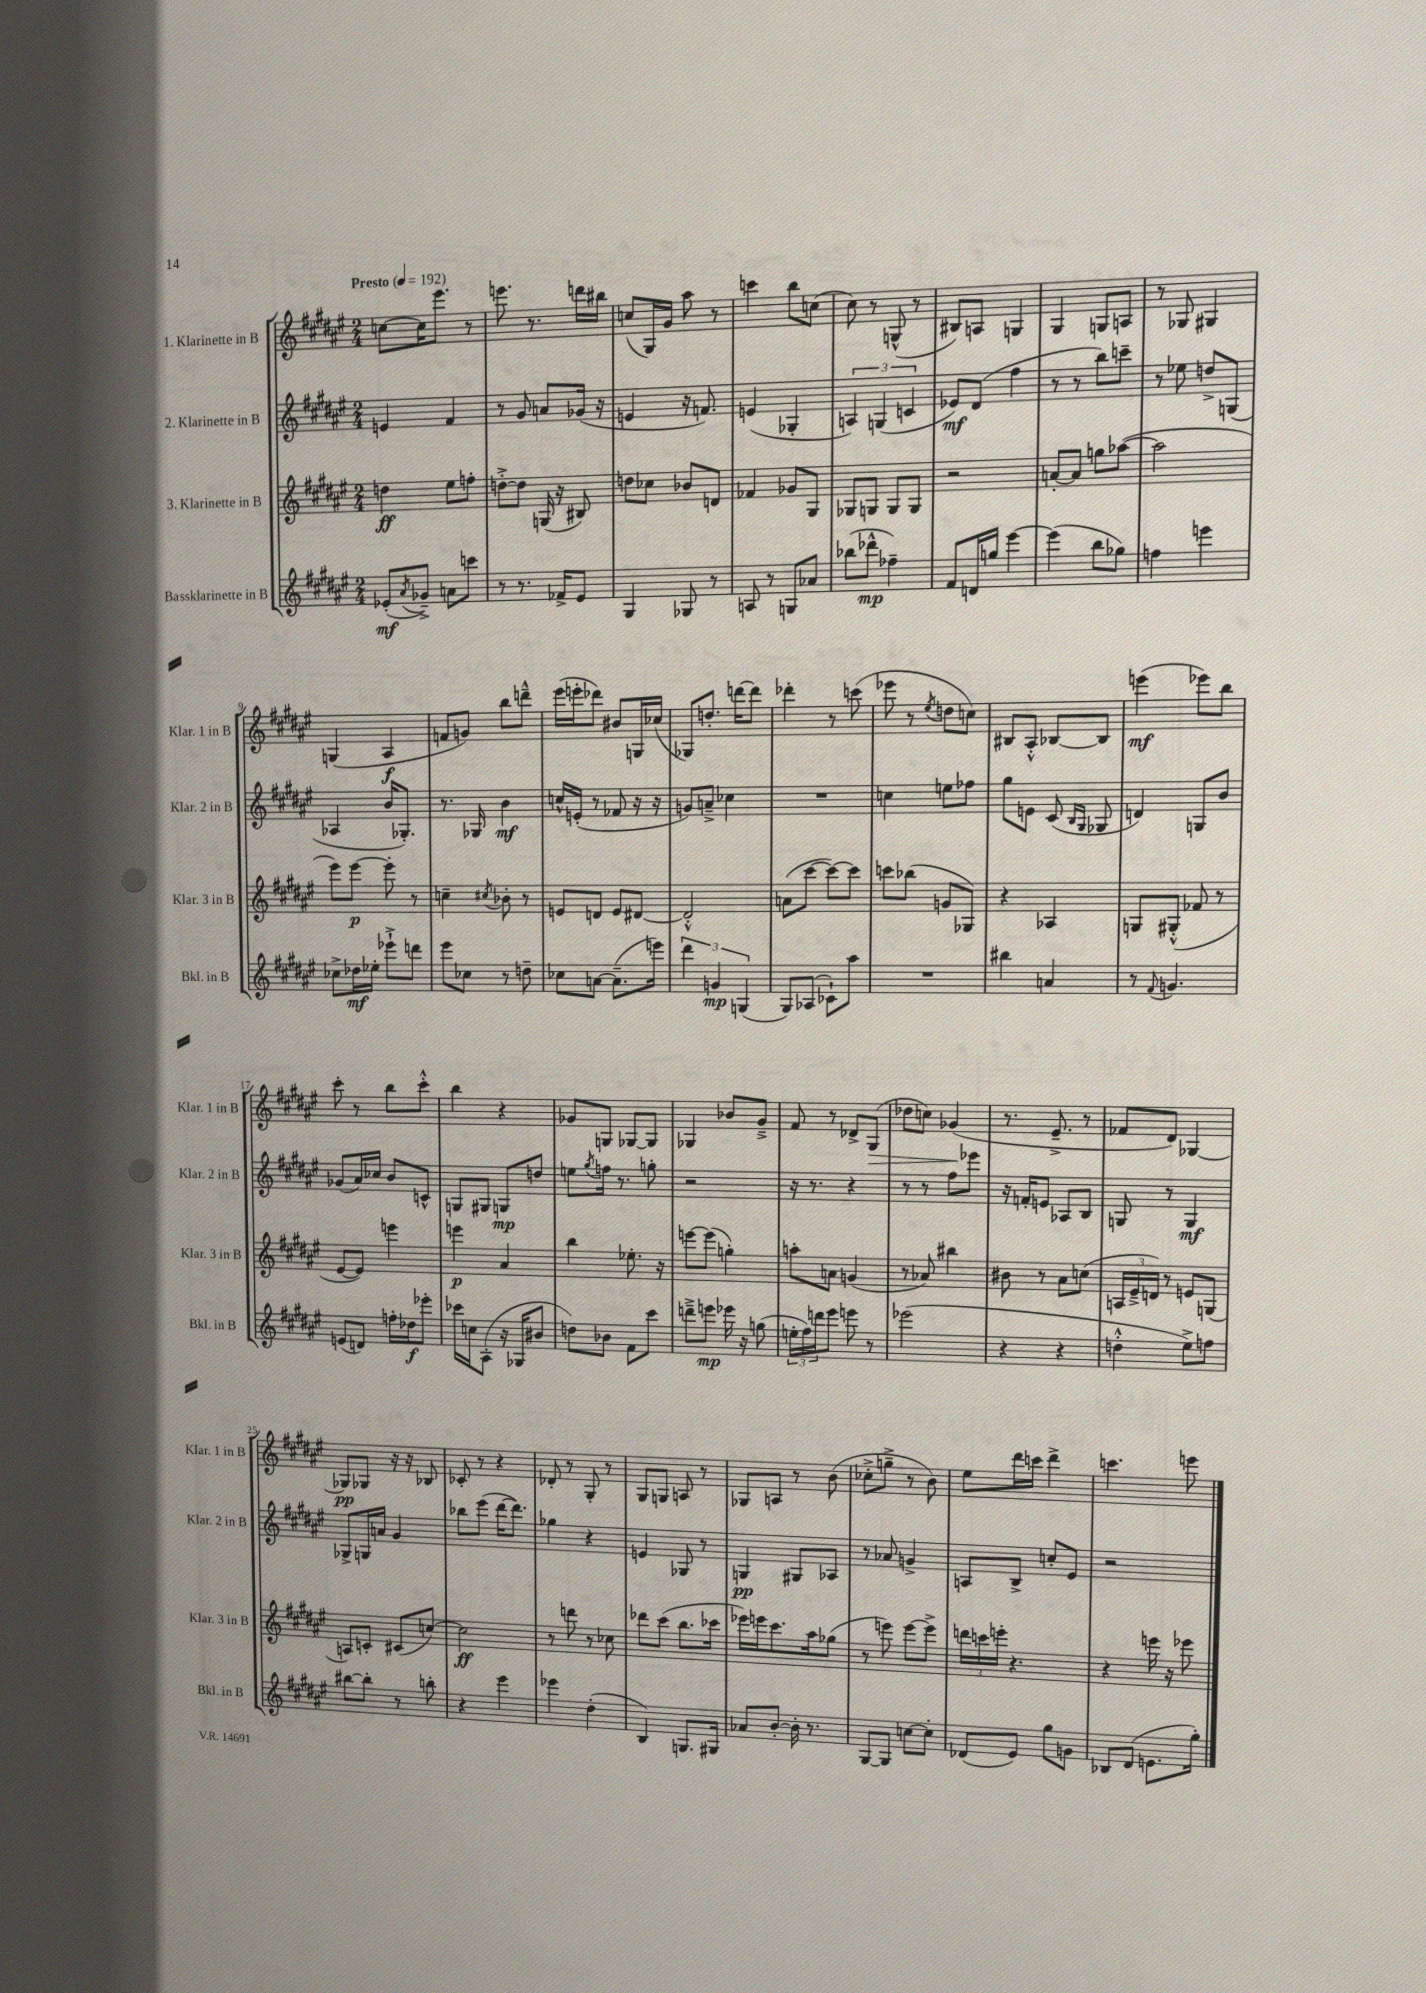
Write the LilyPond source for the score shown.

<<
\new StaffGroup <<
\new Staff = "s0" \with { instrumentName = "1. Klarinette in B" shortInstrumentName = "Klar. 1 in B" } {
    \clef treble \key fis \major \numericTimeSignature \time 2/4 \tempo "Presto" 4 = 192
    c''8~ c''16 eis'''8. r8 |
    e'''8. r8. d'''16 bis''16 |
    c''8( gis16) gis'16 ais''8 r8 |
    c'''4 b''8 c''8( |
    cis''8) r8 g8-^( r8 |
    bis8) a8 g4 |
    gis4 g8 a8 |
    r8 ges8 gis4 |
    g4( ais4\f |
    f'8 g'8) b''8 d'''8---^ |
    eis'''16( e'''16-. des'''8) bis'8 g16 ces''16( |
    ges8) d''8.-. d'''16~ d'''8 |
    des'''4-. r8 c'''8( |
    ees'''8 r8 \acciaccatura { eis''8 } d''8 c''8) |
    bis8 ais8-.-^ bes8~ bes8 |
    e'''4\mf( ees'''8) b''8 |
    cis'''8-. r8 b''8 cis'''8-.-^ |
    b''4 r4 |
    ges'8 g8 ges8~ ges8 |
    ges4 bes'8 gis'8---> |
    fis'8 r8 des'8-> gis8\>( |
    des''8 c''8) ges'4\!( |
    r8. eis'8.---> r8 |
    fes'8 dis'8) ges4~ |
    ges8\pp ges8 r16 r16 bes8 |
    ces'8-. r8 r4 |
    des'8-. r8 gis8-. r8 |
    gis8 g8 a8 r8 |
    ges8 a8 r8 b'8( |
    ces''8-.-> g''8---> r8 b'8) |
    eis''8 dis'''16 c'''16 dis'''4-> |
    c'''4. e'''8 \bar "|." |
}
\new Staff = "s1" \with { instrumentName = "2. Klarinette in B" shortInstrumentName = "Klar. 2 in B" } {
    \clef treble \key fis \major \numericTimeSignature \time 2/4
    e'4 fis'4 |
    r8 gis'8 a'8 ges'16( r16 |
    e'4 r16 f'8.) |
    e'4( ges4-. |
    \tuplet 3/2 { a4) g4( c'4 } |
    ees'8\mf) dis'8( fis''4 |
    r8 r8 b''8) c'''8-- |
    r8 ees''8 d''8-> g8( |
    aes4 b'16 ges8.-.) |
    r8. ges16 b'4\mf |
    c''16-^ e'16-.( r8 fes'8 r16 r16 |
    g'8) a'8---> ces''4 |
    R2 |
    c''4 e''8 fes''8 |
    gis''8 e'8 cis'8( \grace { b16 gis16 } ges8 |
    d'4) g8 b'8 |
    ges'8( ais'16) ces''16 b'8 c'8-^ |
    g8 gis8 g8\mp d''8 |
    e''8 \acciaccatura { gis''8 } f''16 r8. g''8-. |
    r2 |
    r16 r8. r4 |
    r8 r8 fis''8 ees'''8 |
    r16 f'16-. e'8 aes8 b8 |
    g8 r8 g4\mf |
    ges8-> g16 a'16 gis'4 |
    bes''8 eis'''8( dis'''16~ dis'''8.) |
    ges''4 r4 |
    e'4 ges8 r8 |
    g4\pp gis8 aes8 |
    r8 aes'8 g'4-> |
    a8 b8-> c''8-. eis'8 |
    r2 \bar "|." |
}
\new Staff = "s2" \with { instrumentName = "3. Klarinette in B" shortInstrumentName = "Klar. 3 in B" } {
    \clef treble \key fis \major \numericTimeSignature \time 2/4
    d''4\ff eis''8 f''8-. |
    d''8~-.-> d''8 g16( r16 bis8) |
    d''8 ces''8 bes'8 d'8 |
    fes'4 ges'8 gis8 |
    ges8 g8 g8 g8 |
    r2 |
    a'8~-. a'8 g''8 aes''8~( |
    aes''2 |
    eis'''8) eis'''8~\p eis'''8-. r8 |
    c''4-- \acciaccatura { cis''8 } bes'8-. r8 |
    e'8 d'8 e'8 dis'8~ |
    dis'2-.-^ |
    a'8( cis'''8~ cis'''8~) cis'''8 |
    c'''8 bes''8( g'8 ges8) |
    r4 aes4 |
    g8 gis8-.-^( fes'8 r8 |
    eis'8~ eis'8) e'''4 |
    e'''4\p ais'4 |
    b''4 ees''8.-. r16 |
    e'''8~ e'''8( g''4-.) |
    a''8-. a'8 g'4( |
    r8 aes'8) bis''4 |
    bis'8 r8 ais'8 c''8( |
    \tuplet 3/2 { a16 eis'16---> d'16) } r8 e'8 g8( |
    a8) c'8-. cis'8( c''8~) |
    c''2\ff |
    r8 d'''8 r8 ces''8 |
    des'''8 cis'''8( b''8. ces'''16 |
    ees'''16) e'''16 cis'''8. ais''16 ges''8( |
    r8 e'''8) e'''8~ e'''8-> |
    \tuplet 3/2 { d'''16 c'''16 e'''16-. } r4. |
    r4 e'''16 r16 ees'''8 \bar "|." |
}
\new Staff = "s3" \with { instrumentName = "Bassklarinette in B" shortInstrumentName = "Bkl. in B" } {
    \clef treble \key fis \major \numericTimeSignature \time 2/4
    ees'8-.\mf( \acciaccatura { ais'8 } ges'8--->) a'8 c'''8 |
    r8 r8. fes'16-> eis'8 |
    gis4 ges8 r8 |
    a8 r8 g8 aes'8 |
    bes''8( des'''8-^\mp fes''4--) |
    fis'8 d'16 g''16 eis'''4~ |
    eis'''4( b''8 ges''8) |
    f''4 e'''4 |
    ces''8-> des''16\mf ees''16-. ees'''8-!-> d'''8 |
    eis'''8 ces''8 r8 d''8-- |
    ces''8 a'8~ a'8.--( e'''16) |
    \tuplet 3/2 { dis'''4 g'4\mp g4( } |
    gis8) aes8( ces'8-!) ais''8 |
    R2 |
    bis''4 a'4 |
    r8 \appoggiatura { fis'8 } g'4. |
    e'8( d'8) f''16-. des''16\f ees'''8-. |
    ces'''16 c''16 ais8-.( r16 ges16 bis'8 |
    d''8) bes'8 fis'8 cis'''8 |
    d'''8---> e'''8\mp ees'''16 r16 g''8( |
    \tuplet 3/2 { e''16-. fis''16) d'''16 } eis'''8 e'''8 r8 |
    ees'''2( |
    r4 r4 |
    d''4-.-^ eis''8->) f''8 |
    bis''8~ bis''8-. r8 b''8-. |
    r4 eis'''4 |
    ees'''4 dis''4-.( |
    b4) g8. gis16 |
    aes'8 b'8~-. b'16-. r8. |
    gis8~ gis8 c''8~ c''8-. |
    des'8( eis'8) gis''8 g'8 |
    bes8 dis'8( e'8. gis''16-.) \bar "|." |
}
>>
>>
